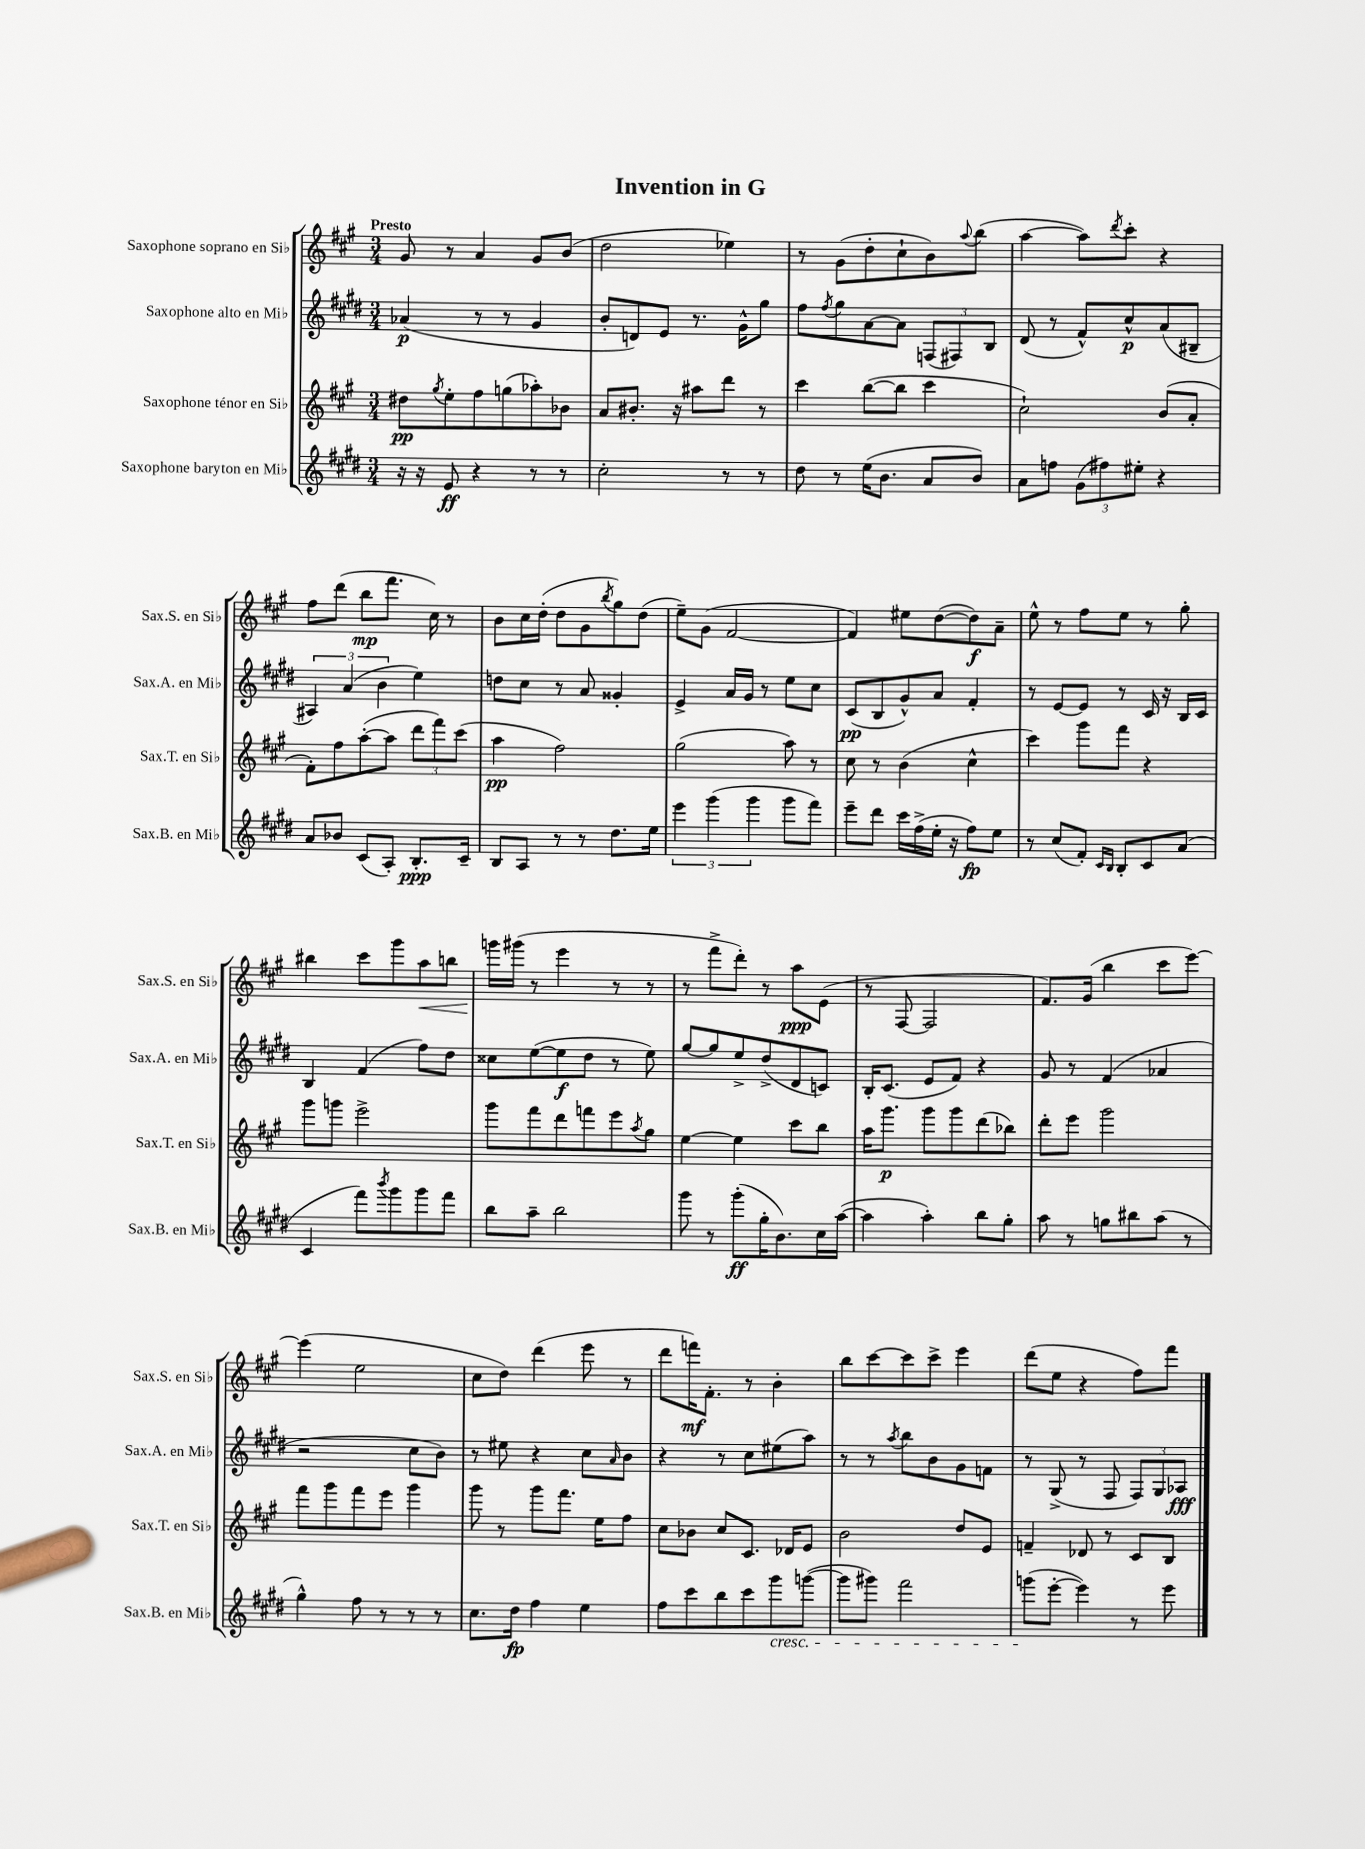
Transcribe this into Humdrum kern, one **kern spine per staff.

**kern	**kern	**kern	**kern
*staff4	*staff3	*staff2	*staff1
*clefG2	*clefG2	*clefG2	*clefG2
*k[f#c#g#d#]	*k[f#c#g#]	*k[f#c#g#d#]	*k[f#c#g#]
*M3/4	*M3/4	*M3/4	*M3/4
16r	8dd#	(4a-	8g#
16r	.	.	.
.	8qgg#	.	.
8e	8ee'	.	8r
4r	8ff#	8r	4a
.	(8gg	8r	.
8r	8aa-')	4g#	8g#
8r	8b-	.	(8b
=	=	=	=
2cc#'	8a	8b'	2dd
.	8.b#'	8d)	.
.	.	8e	.
.	16r	.	.
.	8aa#	8.r	.
8r	8ddd	.	4ee-)
.	.	16g#^^	.
8r	8r	8gg#	.
=	=	=	=
8dd#	4ccc#	8ff#	8r
.	.	8qff#	.
8r	.	8gg#	(8g#
(16ee	([8bb	[8a	8dd'
8.b	.	.	.
.	8bb]	8a]	8cc#`
8a	4ccc#	(12F	8b)
.	.	12F#)	.
.	.	.	8qqaa
8b)	.	.	(8bb
.	.	12B	.
=	=	=	=
8a	2cc#`)	(8d#	[4aa
8ff	.	8r	.
(12g#	.	8f#^^)	8aa])
12ff#)	.	.	.
.	.	.	8qddd
.	.	8cc#^^	8ccc#'
12ee#'	.	.	.
4r	(8b	(8a	4r
.	8a'	8B#~	.
=	=	=	=
8a	8f#')	6A#)	8ff#
8b-	8ff#	.	(8ddd
.	.	(6a	.
(8c#	([8aa'	.	8bb
.	.	6b	.
8A')	8aa]	.	8.fff#
8.B'	12ddd	4ee)	.
.	.	.	16cc#)
.	12fff#)	.	.
.	.	.	8r
.	(12ccc#	.	.
16c#~	.	.	.
=	=	=	=
8B	4aa	8dd	8b
8A	.	8cc#	16cc#
.	.	.	(16dd'
8r	2ff#)	8r	8dd
8r	.	8a	8g#
.	.	.	8qbb
8.dd#	.	4g##'	8gg#)
.	.	.	(8dd
16ee	.	.	.
=	=	=	=
6eee	(2gg#	4e^	8ee~)
.	.	.	(8g#
(6ggg#	.	.	.
.	.	16a	[2f#
.	.	16g#	.
6ggg#	.	.	.
.	.	8r	.
8ggg#	8aa)	8ee	.
8fff#)	8r	8cc#	.
=	=	=	=
8eee~	8cc#	(8c#	4f#])
8ddd#	8r	8B	.
16ccc#	(4b	8g#^^)	8ee#
(16ff#^	.	.	.
16ee'	.	8a	([8dd
16r	.	.	.
8ff#)	4cc#^^	4f#'	8dd])
8ee	.	.	8a~
=	=	=	=
8r	4ccc#)	8r	8ee^^
(8cc#	.	[8e	8r
8f#')	8ggg#	8e]	8ff#
16qqc#	.	.	.
16qqB	.	.	.
8B'	8fff#	8r	8ee
8c#	4r	16c#	8r
.	.	16r	.
(8a	.	16B	8gg#'
.	.	16c#	.
=	=	=	=
4c#	8ggg#	4B	4bb#
.	8ggg	.	.
8fff#)	2eee^	(4f#	8ccc#
8qbbb	.	.	.
8ggg#	.	.	8ggg#
8ggg#	.	8ff#)	8aa
8fff#	.	8dd#	8bb
=	=	=	=
8bb	8ggg#	8cc##	16ggg
.	.	.	(16ggg#
8aa~	8fff#	([8ee	8r
2bb	8ddd	8ee]	4eee
.	8fff	8dd#	.
.	8eee	8r	8r
.	8qaa	.	.
.	8gg#	8ee)	8r
=	=	=	=
8ggg#	[4ee	[8gg#	8r
8r	.	8gg#]	8fff#^
(8ggg#'	4ee]	8ee^	8ddd')
16gg#'	.	(8dd#^	8r
8.b)	.	.	.
.	8ccc#	8d#	8aa
16cc#	8bb	8c)	(8e
([16aa	.	.	.
=	=	=	=
4aa]	16aa	16B'	8r
.	8.ggg#	(8.c#	.
.	.	.	[8F#
4aa')	8ggg#	8e	2F#]
.	8ggg#	8f#)	.
8bb	(8ddd	4r	.
8gg#'	8bb-)	.	.
=	=	=	=
8aa	8ddd'	8g#	8.f#)
8r	8eee	8r	.
.	.	.	(16g#
8gg	2ggg#	(4f#	4bb
8bb#	.	.	.
(8aa	.	4a-	8ccc#
8r	.	.	[8eee)
=	=	=	=
4gg#^^)	8fff#	2r	(4eee]
.	8ggg#	.	.
8ff#	8fff#	.	2ee
8r	8eee	.	.
8r	4ggg#	8cc#	.
8r	.	8b)	.
=	=	=	=
8.cc#	8ggg#	8r	8cc#
.	8r	8ee#	8dd)
16dd#	.	.	.
4ff#	8ggg#	4r	(4ddd
.	8.fff#	.	.
4ee	.	8cc#	8eee
.	16ee	.	.
.	.	16qqa	.
.	8ff#	8b	8r
=	=	=	=
8ff#	8cc#	4r	8ddd
8ccc#	8b-	.	16fff)
.	.	.	8.f#'
8bb	8cc#	8r	.
8ccc#	8.c#	8cc#	8r
8ggg#	.	(8ee#	4b'
.	16d-	.	.
([8ggg	8e	8aa)	.
=	=	=	=
8ggg]	2b	8r	8bb
8ggg#)	.	8r	[8ccc#
.	.	8qaa	.
2fff#	.	8bb	8ccc#]
.	.	8b	8ccc#^
.	8dd	8g#	4eee
.	8e	8f	.
=	=	=	=
(8ggg	4f~	8r	(8ddd
[8eee'	.	(8G#^	8ee
4eee])	8d-	8r	4r
.	8r	8F#	.
8r	8c#	12F#)	8ff#)
.	.	12G#	.
8eee	8B	.	8fff#
.	.	12A-	.
==	==	==	==
*-	*-	*-	*-
